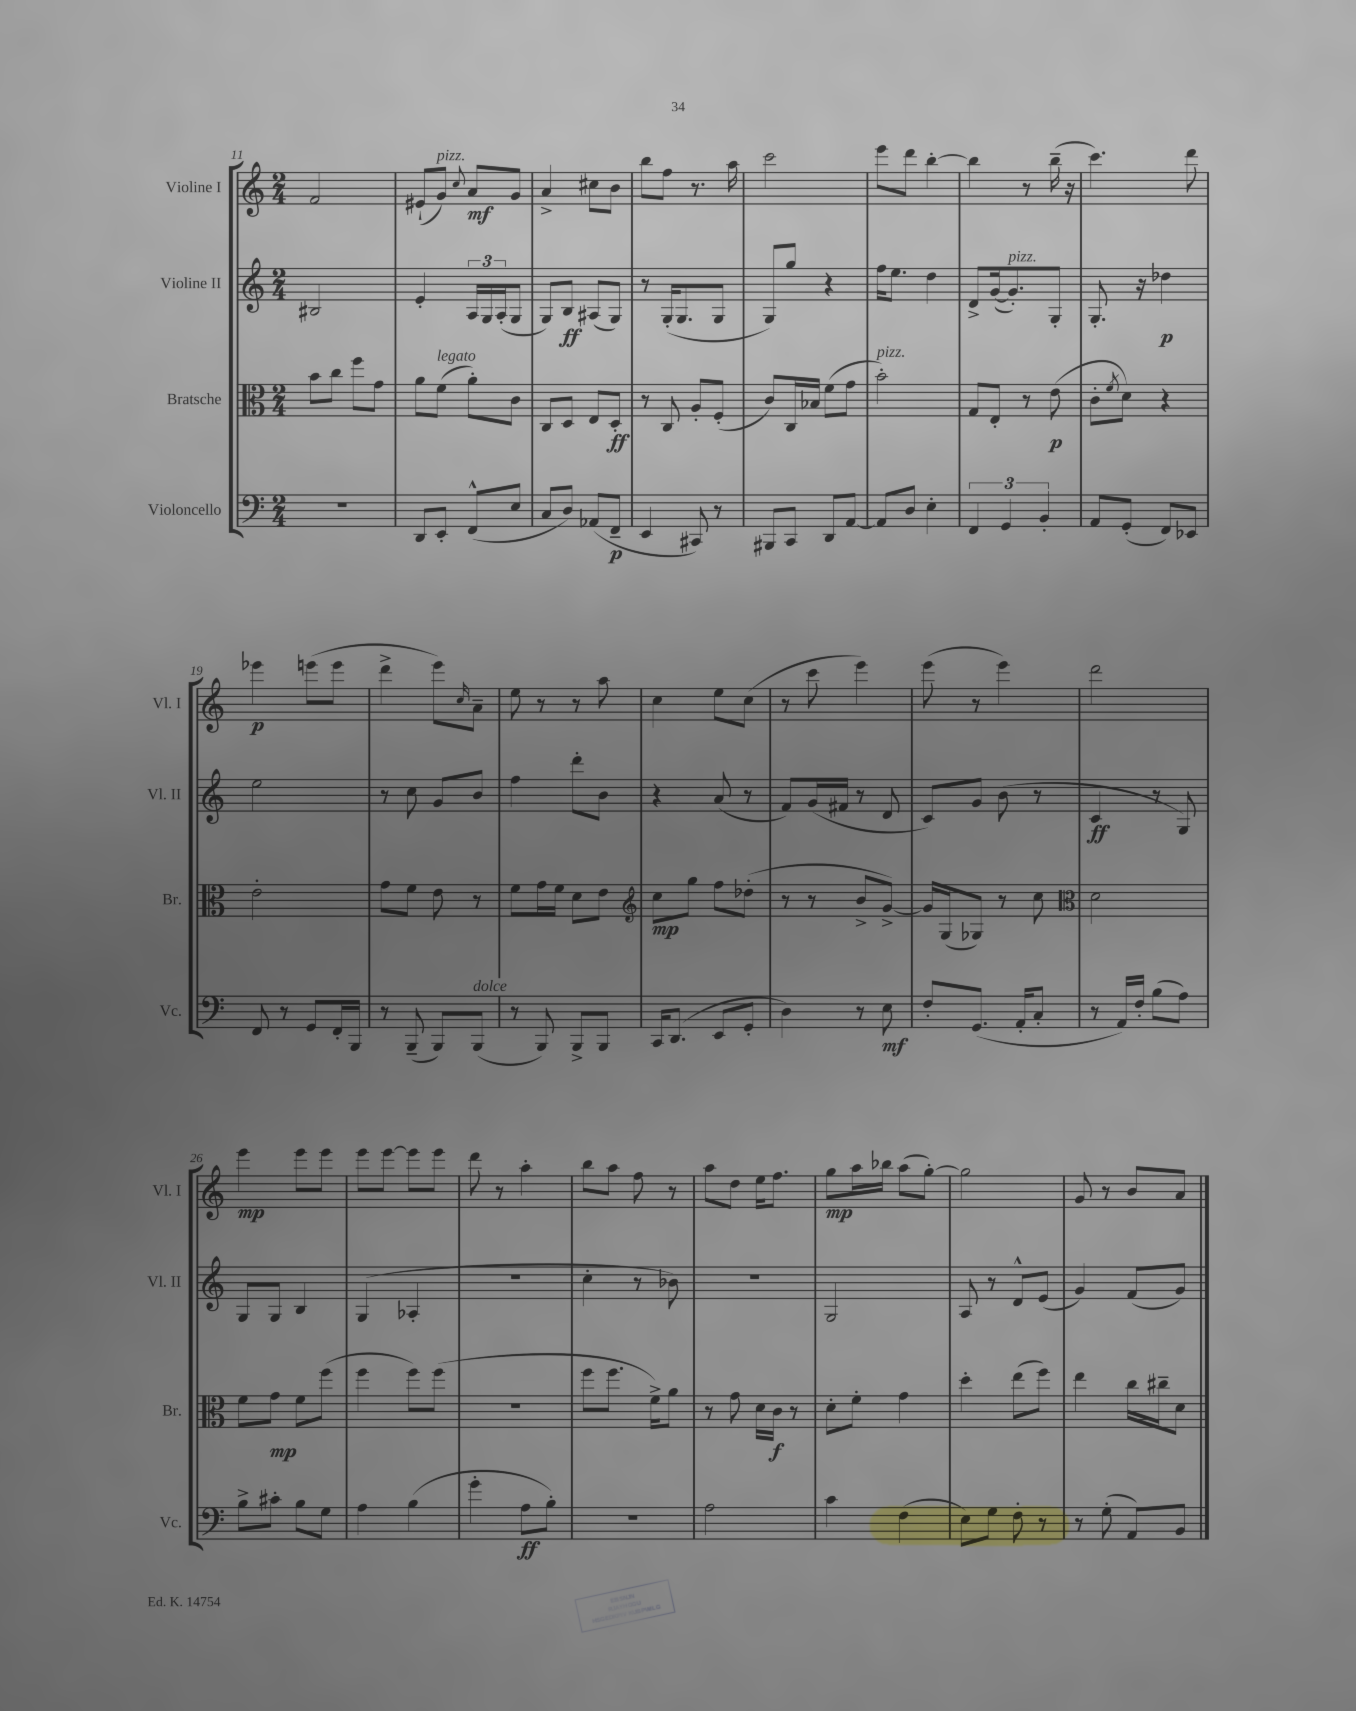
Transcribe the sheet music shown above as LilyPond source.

<<
\new StaffGroup <<
\new Staff = "s0" \with { instrumentName = "Violine I" shortInstrumentName = "Vl. I" } {
    \clef treble \key c \major \numericTimeSignature \time 2/4
    f'2 |
    eis'8-!( g'8^\markup { \italic "pizz." }) \appoggiatura { c''8 } a'8\mf g'8 |
    a'4-> cis''8 b'8 |
    b''8 f''8 r8. a''16 |
    c'''2 |
    e'''8 d'''8 b''4~-. |
    b''4 r8 b''16--( r16 |
    c'''4.) d'''8 |
    ees'''4\p e'''8( e'''8 |
    d'''4-> e'''8) \grace { c''16 } a'8-- |
    e''8 r8 r8 a''8 |
    c''4 e''8 c''8( |
    r8 c'''8 e'''4) |
    e'''8( r8 e'''4) |
    d'''2 |
    e'''4\mp e'''8 e'''8 |
    e'''8 e'''8~ e'''8 e'''8 |
    d'''8 r8 a''4-. |
    b''8 a''8 f''8 r8 |
    a''8 d''8 e''16 f''8. |
    g''8\mp a''16 bes''16 a''8( g''8~-.) |
    g''2 |
    g'8 r8 b'8 a'8 \bar "|." |
}
\new Staff = "s1" \with { instrumentName = "Violine II" shortInstrumentName = "Vl. II" } {
    \clef treble \key c \major \numericTimeSignature \time 2/4
    bis2 |
    e'4-. \tuplet 3/2 { a16 g16 a16-.( } g8 |
    g8) b8\ff ais8( g8) |
    r8 g16-.( g8. g8 |
    g8) g''8 r4 |
    f''16 e''8. d''4 |
    d'8-> g'16~( g'8.-.^\markup { \italic "pizz." }) g8-. |
    g8.-. r16 des''4\p |
    e''2 |
    r8 c''8 g'8 b'8 |
    f''4 d'''8-. b'8 |
    r4 a'8( r8 |
    f'8) g'16( fis'16 r8 d'8 |
    c'8) g'8 b'8( r8 |
    c'4\ff r8 g8) |
    g8 g8 b4 |
    g4( aes4-. |
    r2 |
    c''4-. r8 bes'8) |
    R2 |
    g2 |
    a8 r8 d'8-^ e'8( |
    g'4) f'8( g'8) \bar "|." |
}
\new Staff = "s2" \with { instrumentName = "Bratsche" shortInstrumentName = "Br." } {
    \clef alto \key c \major \numericTimeSignature \time 2/4
    b'8 c''8 f''8 g'8 |
    a'8 f'8^\markup { \italic "legato" }( a'8-.) c'8 |
    c8 d8 e8 d8-.\ff |
    r8 c8 a8-. f8-.( |
    c'8) c16 bes16 f'8( g'8 |
    b'2-.^\markup { \italic "pizz." }) |
    g8 e8-. r8 e'8\p( |
    c'8-. \acciaccatura { f'8 } d'8) r4 |
    e'2-. |
    g'8 f'8 e'8 r8 |
    f'8 g'16 f'16 d'8 e'8 |
    \clef treble c''8\mp g''8 f''8 des''8-.( |
    r8 r8 b'8-> g'8~->) |
    g'16 g16( ges8) r8 c''8 |
    \clef alto d'2 |
    f'8 g'8\mp f'8 f''8( |
    f''4 f''8) f''8( |
    R2 |
    f''8 f''8. f'16->) a'8 |
    r8 g'8 d'16 c'16\f r8 |
    d'8-. f'8-. g'4 |
    d''4-. e''8( f''8) |
    e''4 c''16 cis''16-- d'8 \bar "|." |
}
\new Staff = "s3" \with { instrumentName = "Violoncello" shortInstrumentName = "Vc." } {
    \clef bass \key c \major \numericTimeSignature \time 2/4
    R2 |
    d,8 e,8-. f,8-^( e8 |
    c8 d8) aes,8( f,8--\p |
    e,4 cis,8) r8 |
    bis,,8 c,8 d,8 a,8~ |
    a,8 d8 e4-. |
    \tuplet 3/2 { f,4 g,4 b,4-. } |
    a,8 g,8-.( f,8) ees,8 |
    f,8 r8 g,8 f,16-. b,,16 |
    r8 b,,8--( b,,8) b,,8^\markup { \italic "dolce" }( |
    r8 b,,8) b,,8-> b,,8 |
    c,16 d,8.( e,8 g,8-. |
    d4) r8 e8\mf |
    f8-. g,8.( a,16-. c8-. |
    r8 a,16) f16-. b8( a8) |
    b8-> cis'8-. b8 g8 |
    a4 b4( |
    g'4-. a8\ff b8-.) |
    R2 |
    a2 |
    c'4 f4( |
    e8) g8 f8-. r8 |
    r8 g8-.( a,8) b,8 \bar "|." |
}
>>
>>
\layout { \context { \Score currentBarNumber = #11 } }
